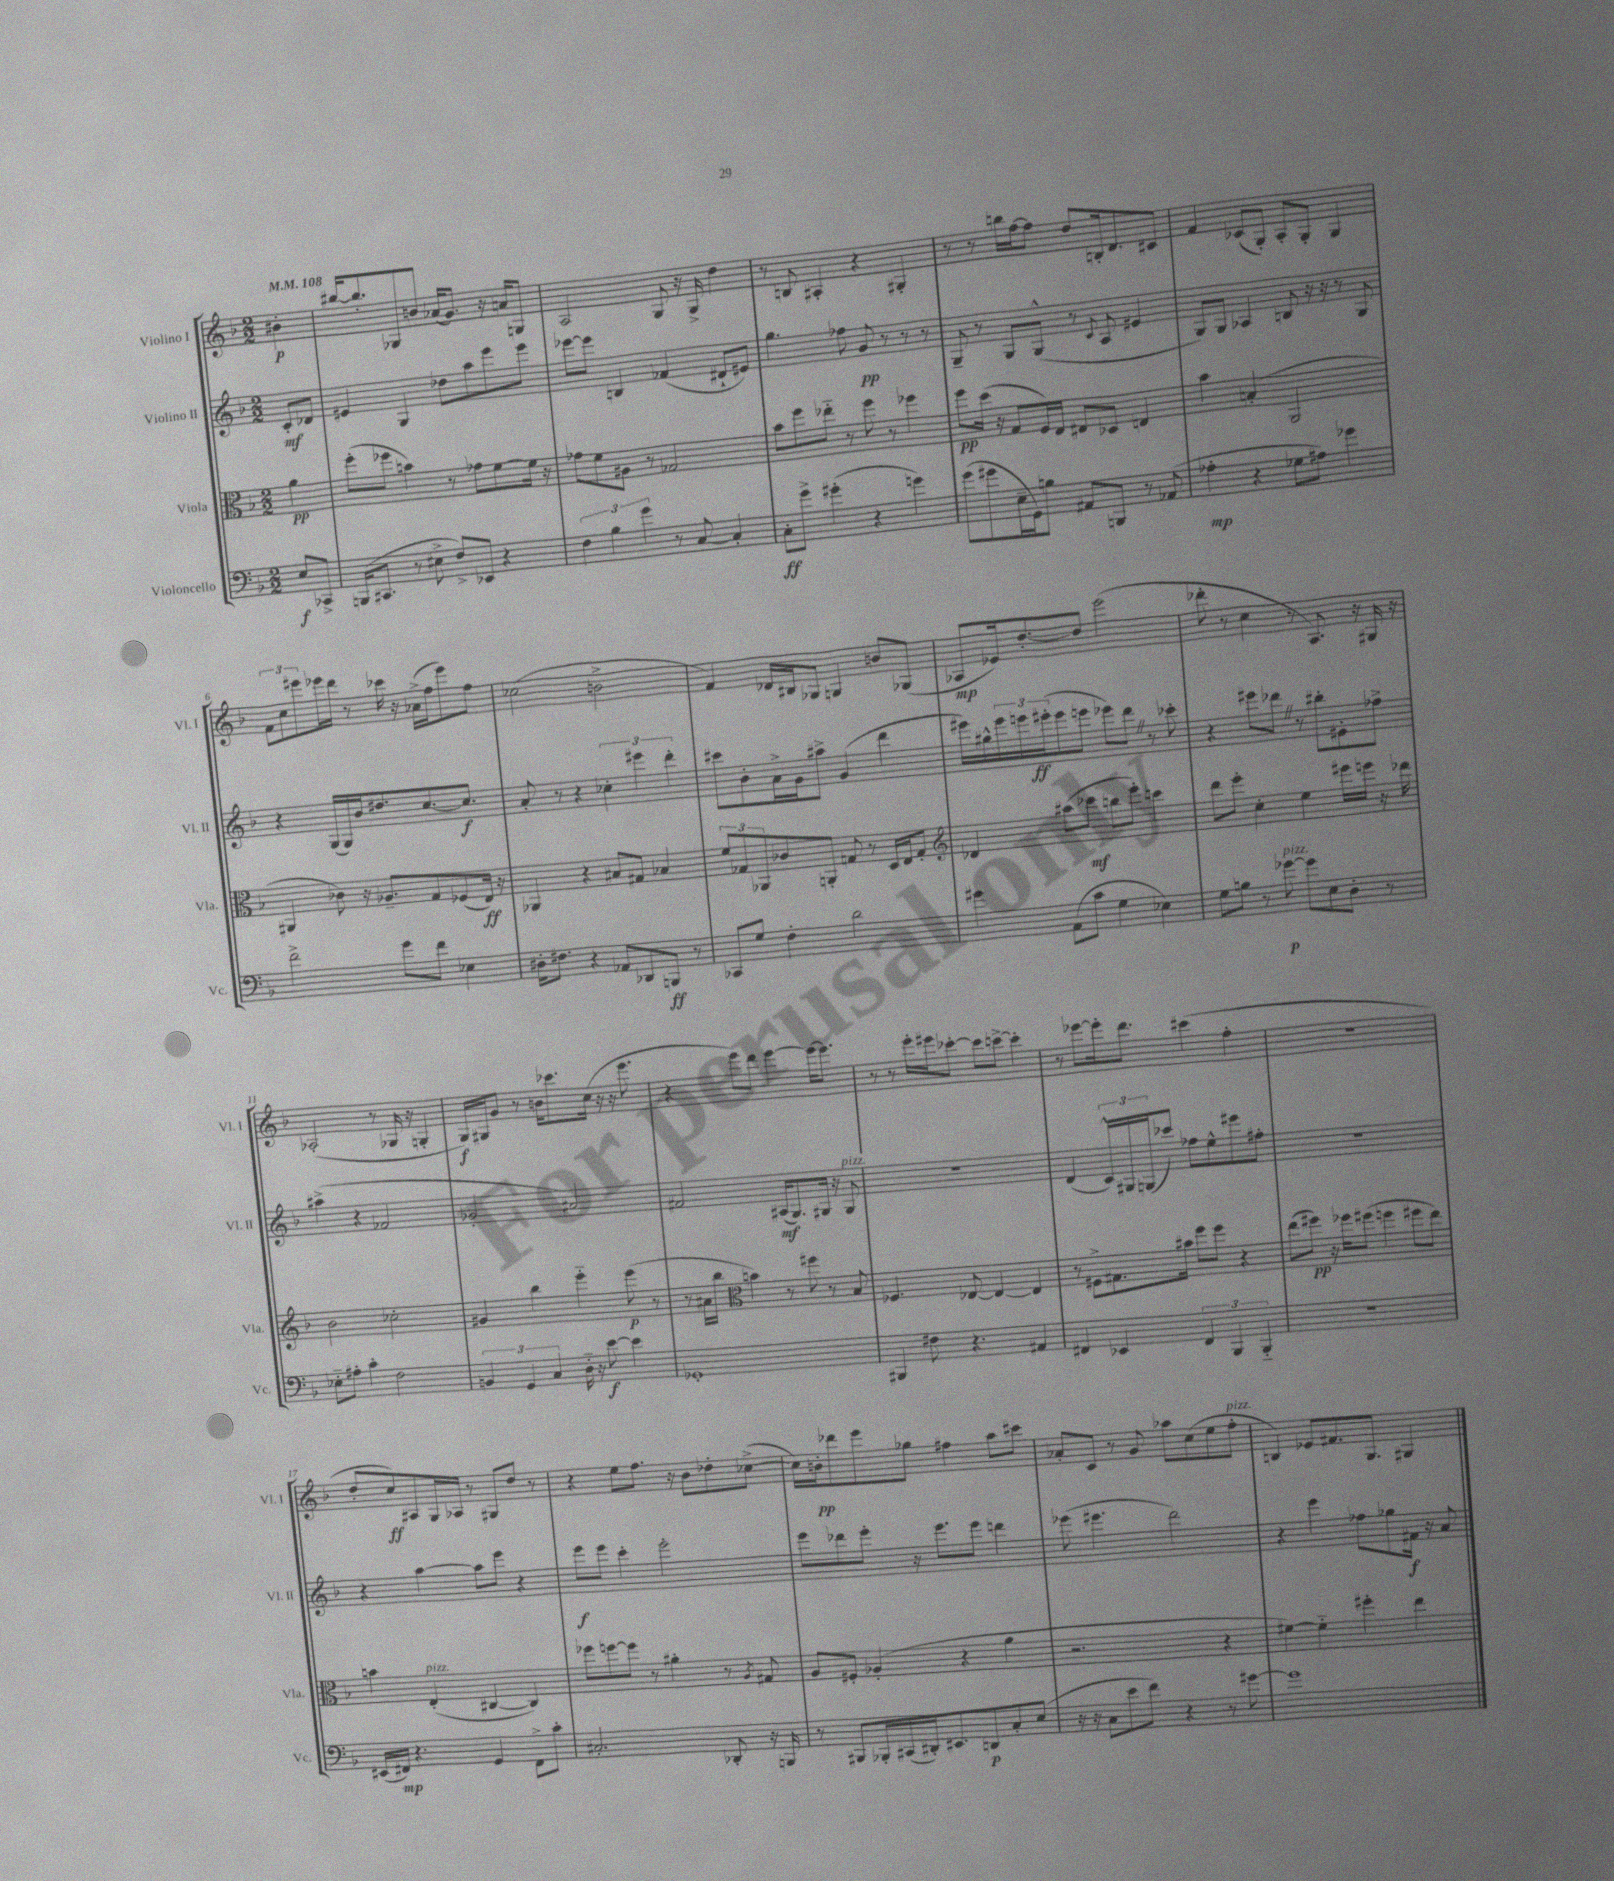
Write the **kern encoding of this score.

**kern	**kern	**kern	**kern
*staff4	*staff3	*staff2	*staff1
*clefF4	*clefC3	*clefG2	*clefG2
*k[b-]	*k[b-]	*k[b-]	*k[b-]
*M2/2	*M2/2	*M2/2	*M2/2
*MM108	*MM108	*MM108	*MM108
8E/L	4a\	8c'/L	4b#'\
8CC-^/J	.	8d-/J	.
=	=	=	=
(16BBB/LK	(8ff'\L	4e#/	[16bb#/LK
8.CC#/J	.	.	8.bb#'/]
.	8ff-\J	.	.
8r	4b\)	4G/	8G-/
8E#^\	.	.	8b/J
8F^/L)	8r	8dd-\L	(16a-/LK
.	.	.	8.g/J)
8EE-/J	8g-\L	8aa\	.
4r	[8f\	8eee\	16r
.	.	.	16a/LK
.	16f\]Jk	8eee\J	8G/J
.	16r	.	.
=	=	=	=
6F\	8g-\L	[8eee-\L	2A/
.	8f\	8eee-\]J	.
6B-\	.	.	.
.	8A#\J	4B/	.
6g\	.	.	.
.	8r	.	.
8r	2G-/	(4f-/	8G/
[8C/	.	.	16r
.	.	.	16G^/
4C'/]	.	8d#`/L	4dd\
.	.	8e#/J)	.
=	=	=	=
8C'\L	8b-\L	4.gg\	8r
8g^\J	8ff\	.	8B/
(4g#'\	8ee-'~\J	.	4A#'/
.	8r	8ff-\	.
4r	8ff\	8g/	4r
.	8r	8r	.
4g\)	4ff-\	8r	4G#'/
.	.	8r	.
=	=	=	=
(8g\L	8ff\L	8G~/	8r
8g#\	(16dd\Jk	8r	8r
.	16r	.	.
16E~\L	8G/L	8G/L	16bb\LL
16GG\J)	.	.	[16ff\J
8B\J	16F/L)	(8G^^/J	8ff\]J
.	16E/JJ	.	.
8AA#/L	8E#/L	8r	8dd/L
.	.	8qqc/	.
8BBB/J	8D-/J	8A/	16B'/k
.	.	.	8.d/
8r	4E/	4e#/	.
(8AA-/	.	.	8c#/J
=	=	=	=
4A-'\	4b-\	8G/L)	4f/
.	.	8G/J	.
4r	(4B'/	4A-/	(8c-/L
.	.	.	8G'/J)
8G-\L	2AA/	8B/	8A'/L
8A#\J)	.	16r	8G'/J
.	.	16r	.
4g-\	.	8r	4G/
.	.	8G/	.
=	=	=	=
2f^\	4AA#/	4r	12f\L
.	.	.	12cc\
.	.	.	12eee#\
.	8c-\)	(16G/LL	16eee-\L
.	.	16G/)	16ddd\JJ
.	16r	16b-/J	8r
.	8.A-~/L	8.dd#/	.
8g\L	.	.	16ccc-\
.	.	.	16r
8f\J	8G/	[8.cc/	(16a-^\LL
.	.	.	16ff\J
4E-\	(8F-/	.	8eee-\)
.	.	8.cc/]J	.
.	16E/Jk)	.	8ff\J
.	16r	.	.
=	=	=	=
16D#'\LK	4AA-/	8a'/	(2cc-\
8.F#\J	.	.	.
.	.	8r	.
4r	4r	4r	.
8AA-/L	8B#/L	6cc-'\	2b^\
8DD-/	8G#/J	.	.
.	.	6eee#\	.
8BBB/J	4B-/	.	.
.	.	6ddd'\	.
8r	.	.	.
=	=	=	=
8CC-/L	12f/L	8ccc#\L	4f/)
.	12G-/	.	.
8G/J	.	8b-'\	.
.	12AA-/	.	.
4F'\	8c-/	16a^\L	16d-/LL
.	.	16g\J	16B#/J
.	8AA'/J	8aa#^\J	8G-/J
2d\	8G/	(4g/	4G/
.	8r	.	.
.	16D/LL	4ddd\	8b/L
.	16E/J	.	.
.	8G'/J	.	(8G-/J
=	=	=	=
*	*clefG2	*	*
4g#\	4d-/	16eee#\LL)	8A-/L
.	.	16gg#^^\	.
.	.	24eee#\	16e-/k)
.	.	24eee\	.
.	.	.	[8.dd'/
.	.	(24eee#'\J	.
(8AA\L	(8aa#\L	8eee#\	.
8c\J	8ccc-\J	8eee\J	8dd/]J
4G\	8bb\L	8eee-\L)	(2eee\
.	8eee'\J)	8ddd\J	.
4E-\)	4ccc\	8r	.
.	.	8ccc-'\	.
=	=	=	=
8G\L	8ddd\L	4r	8ddd-'\
8B\J	8eee'\J	.	8r
8r	4cc'\	8eee#\L	4cc\
[8g-\	.	8ddd-\J	.
8g-\]L	4ee\	8r	8r
8E\	.	8bb#'\L	8.A/)
8D'\J	16eee#\LL	8e#'\	.
.	16eee\JJ	.	16r
8r	16r	8ff-^\J	16G#/
.	16ddd-\	.	16r
=	=	=	=
8E-'~\L	2b-\	(4aa#^\	(2A-'/
8A#'\J	.	.	.
4c'\	.	4r	.
2F\	2cc-'\	2f-/	8r
.	.	.	16G-/
.	.	.	16r
.	.	.	4G'/
=	=	=	=
6BB/	4g#/	2g-'/	16G/LL)
.	.	.	16G#/J
.	.	.	8g/J
6GG/	.	.	.
.	4bb-\	.	8r
6C/	.	.	.
.	.	.	16b\LK
.	.	.	8.ccc-\
16D'~\	4eee'~\	2a#/)	.
16r	.	.	.
[8e\	.	.	(16cc\Jk
.	.	.	16r
4e\]	(8eee\	.	16r
.	.	.	8.eee\
.	8r	.	.
=	=	=	=
1GG-'	8r	2f#/	4r
.	16a#\LL	.	.
.	16bb-\JJ	.	.
*	*clefC3	*	*
.	4b\)	.	8eee\L)
.	.	.	8ddd\J
.	8r	(16A#/LK	[4eee\
.	.	8.G/)	.
.	8ff#\	.	.
.	8r	16G#/Jk	16eee\_LK
.	.	16r	8.eee\]J
.	8B-/	8G#/	.
=	=	=	=
4BBB#/	4.F-/	1r	8r
.	.	.	8r
8F#\	.	.	16eee'\LL
.	.	.	16eee#\J
4.r	[8E-/	.	[8ccc-'\J
.	4E-/_	.	8ccc-\]L
.	.	.	[8ccc^\J
4AA#/	4E-/]	.	4ccc'\]
=	=	=	=
4FF#/	8r	(4d/	8r
.	8F#^\L	.	[8eee-\L
4EE-/	8.G#\	24c^^/LL)	16eee-'\]k
.	.	24G#/	.
.	.	.	8.ddd\J
.	.	(24G/J	.
.	.	8ccc-/J)	.
.	16b#\Jk	.	.
6FF#/	8ff\L	8ff-\L	(4ccc#\
.	8ff\J	8ee^^\	.
6BBB-/	.	.	.
.	4r	8eee#\	4ff'\
6BBB-'~/	.	.	.
.	.	8ff#'\J	.
=	=	=	=
1r	(8ee\L	1r	1r
.	8ff#\J)	.	.
.	16r	.	.
.	16ff-\LK	.	.
.	(8ff#\J	.	.
.	4ff\	.	.
.	8ff#\L	.	.
.	8ee\J)	.	.
=	=	=	=
(16EE#/LL	4b\	4r	8dd'/L
16FF#/JJ)	.	.	.
4.r	.	.	8cc/)
.	(4E'/	[4aa\	8A#/
.	.	.	16G/L
.	.	.	16A-/JJ
4GG/	[4C#/	8aa\]L	8r
.	.	8eee\J	8G#/L
8FF#^\L	4C#/])	4r	8dd/J
8c'\J	.	.	8r
=	=	=	=
2.C#'/	8ff-\L	8eee\L	4r
.	[8ff\	8eee\J	.
.	8ff\]J	4ccc'\	8ee\L
.	8r	.	8.ff\J
.	4a#'\	2eee'\	.
.	.	.	16r
.	.	.	8b-\L
8DD-'/	8r	.	8dd-'\
.	8qA/	.	.
16r	8G#/	.	([8cc-^\J
16BBB/	.	.	.
=	=	=	=
8r	8A/L	8eee\L	16cc-\]LL)
.	.	.	16b'\J
8BBB#/L	8F#'/J	8ddd-\	8ddd-\
16BBB-'/L	(4A-'/	8eee'\J	8eee\
(16CC#/	.	.	.
16DD#'/J)	.	16r	8gg-\J
8.EE#/	.	8.eee\L	.
.	4r	.	4ff#\
8DD/	.	8eee\J	.
8C'/	4a\	4ddd\	8aa\L
(8E/J	.	.	8ccc#\J
=	=	=	=
16r	2.r	(8eee-\	8a-'/L
16r	.	.	.
8C\L	.	4.eee#\	8c/J
8e\	.	.	8r
8f\J)	.	.	8g/
4r	.	2ddd\)	8aa-\L
.	.	.	(8cc\
8r	4r	.	8ee\
[8g#\	.	.	8ff'\J
=	=	=	=
1g#]	[4f#\)	4r	4B/)
.	4f#'~\]	4eee\	8e-/L
.	.	.	8.f#/
.	4ff#'\	8ff-\L	.
.	.	.	8.G/J
.	.	8gg-\	.
.	4ee\	16f#\Jk	4G#/
.	.	16r	.
.	.	8a/	.
==	==	==	==
*-	*-	*-	*-
